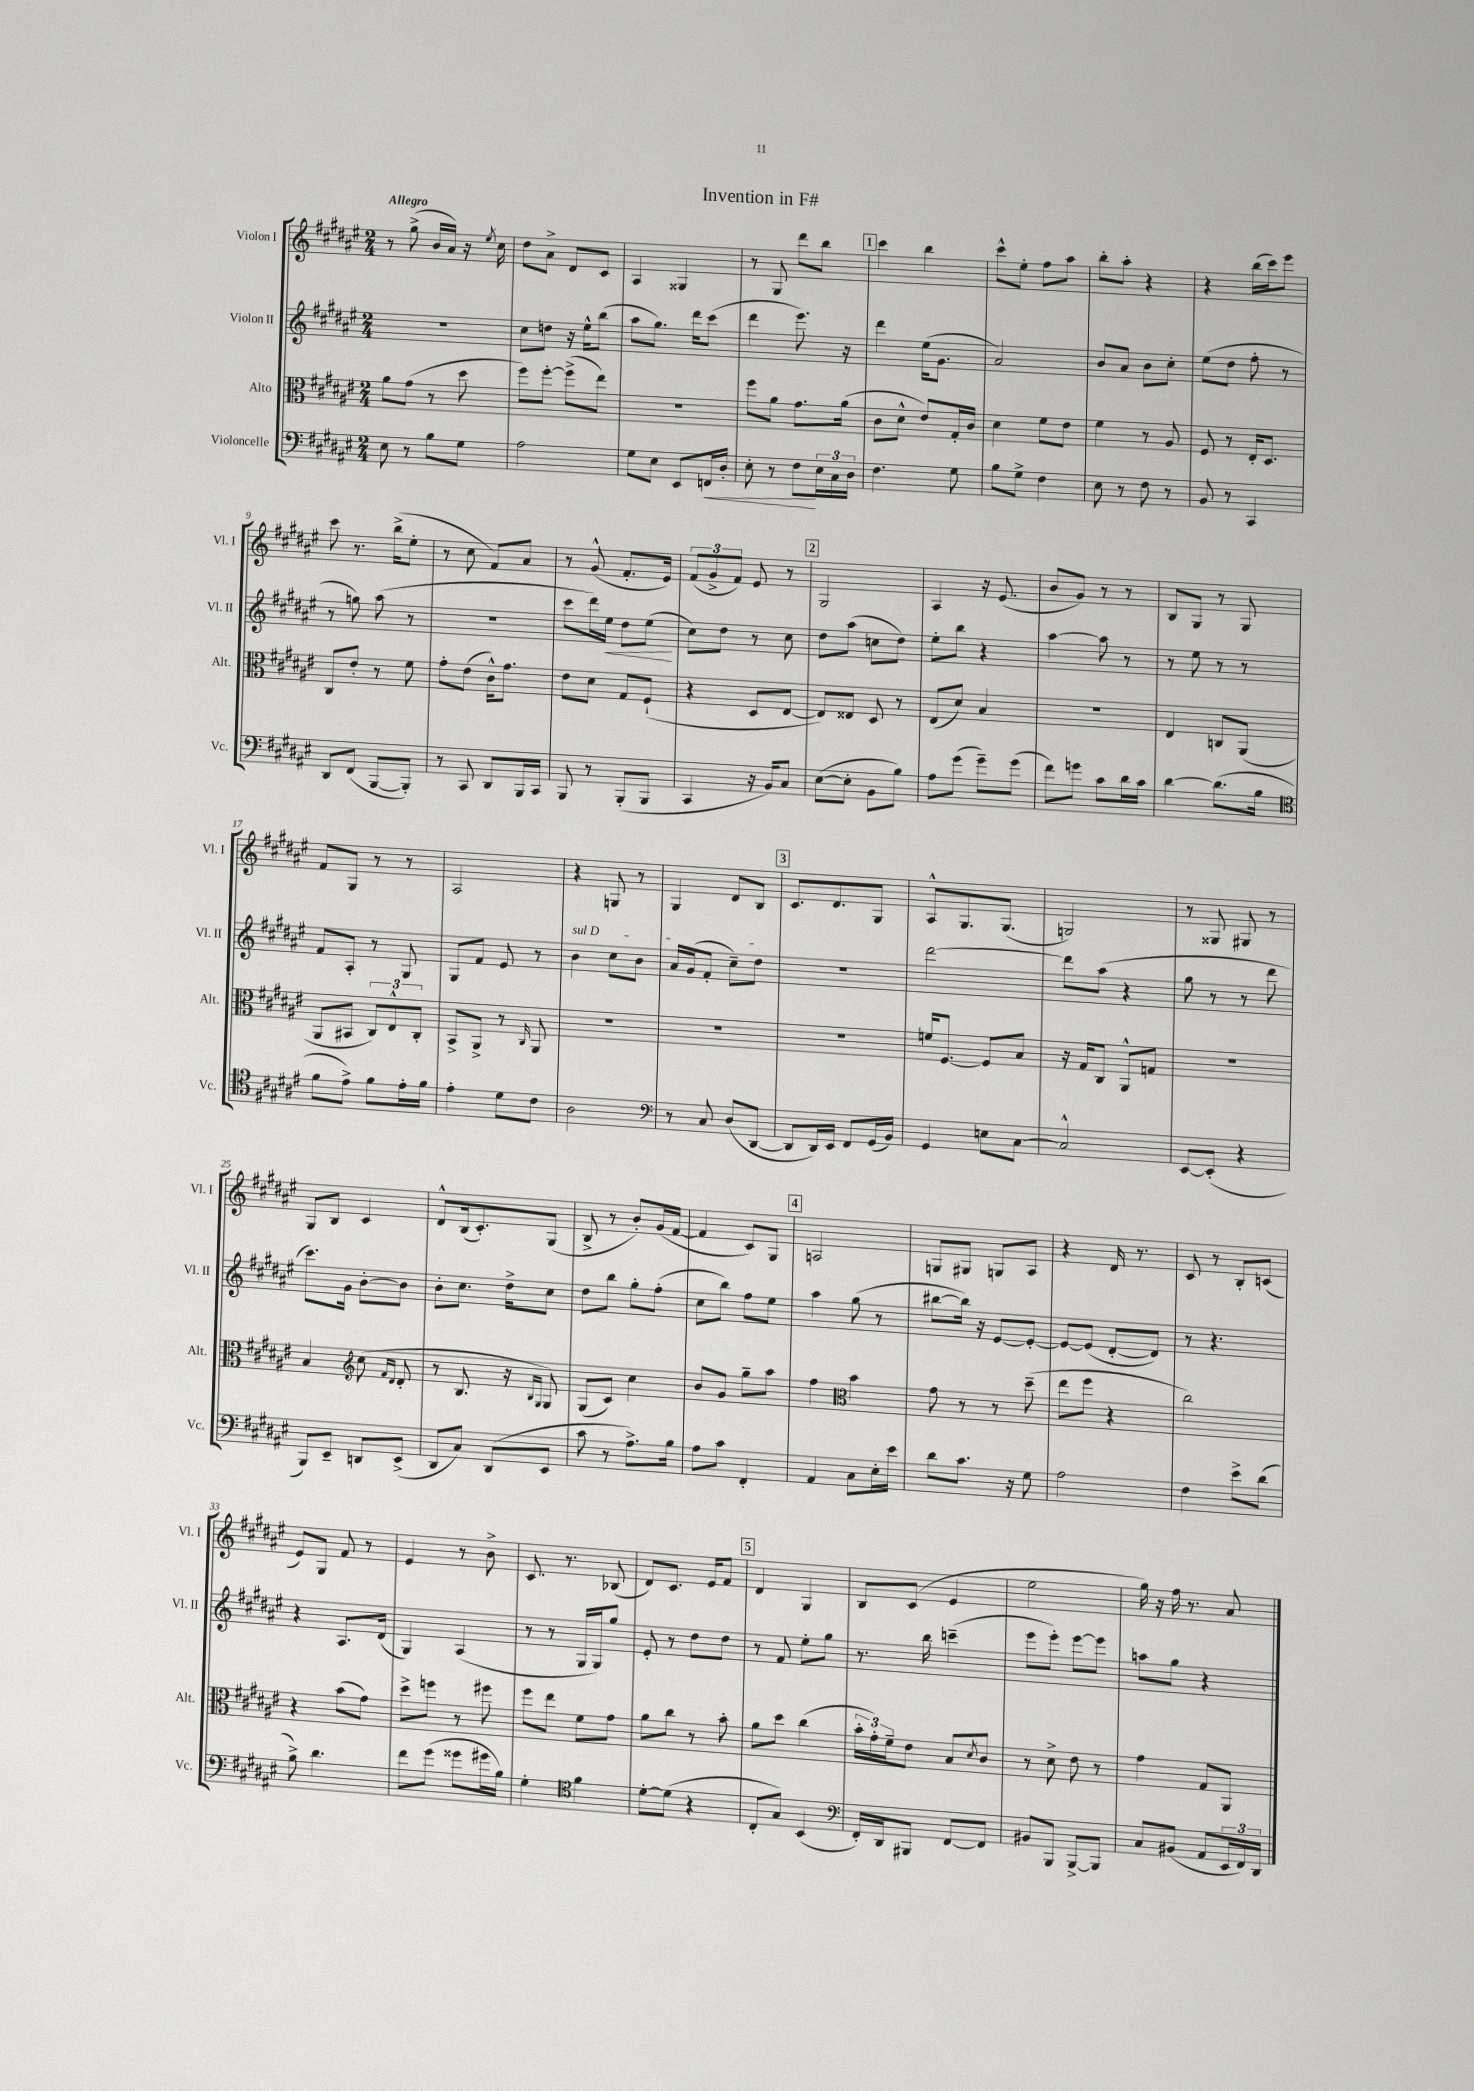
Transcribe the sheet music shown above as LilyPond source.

\header { title = "Invention in F#" }
<<
\new StaffGroup <<
\new Staff = "s0" \with { instrumentName = "Violon I" shortInstrumentName = "Vl. I" } {
    \clef treble \key fis \major \numericTimeSignature \time 2/4 \tempo "Allegro"
    r8 gis''8->( b'16 ais'16) r16 \acciaccatura { eis''8 } cis''16 |
    dis''8 ais'8-> dis'8 cis'8 |
    ais4 gisis4 |
    r8 gis8 dis'''8 b''8 |
    \mark \markup { \box "1" } cis'''4 b''4 |
    cis'''8-^ eis''8-. fis''8 ais''8 |
    b''8-. ais''8-. r4 |
    r4 b''16( cis'''16) eis'''8 |
    cis'''8 r8. b''16->( eis''8-. |
    r8 cis''8 fis'8) ais'8 |
    r8 gis'8-^( fis'8.-. eis'16) |
    \tuplet 3/2 { fis'8( gis'8-> fis'8) } eis'8 r8 |
    \mark \markup { \box "2" } gis2 |
    ais4 r16 eis'8.( |
    b'8 gis'8) r8 r8 |
    b8 gis8 r8 gis8 |
    fis'8 gis8 r8 r8 |
    ais2 |
    r4 g8 r8 |
    gis4 dis'8 b8 |
    \mark \markup { \box "3" } cis'8. dis'8. gis8 |
    ais8-^ gis8. gis8.( |
    g2) |
    r8 gisis8 gis8 r8 |
    gis8 b8 cis'4 |
    dis'8-^ b16( cis'8.-.) gis8( |
    b8-> r8 b'8-.) gis'16( fis'16~ |
    fis'4 cis'8) gis8 |
    \mark \markup { \box "4" } a2 |
    g8 gis8 g8 ais8 |
    r4 dis'16 r8. |
    cis'8 r8 b8-. c'8( |
    eis'8) gis8 fis'8 r8 |
    eis'4 r8 b'8-> |
    cis'8. r8. bes8( |
    dis'8) cis'8. eis'16 fis'8 |
    \mark \markup { \box "5" } dis'4 gis4 |
    b8 cis'8( eis'4 |
    eis''2 |
    gis''16) r16 fis''16 r8. ais'8 \bar "|." |
}
\new Staff = "s1" \with { instrumentName = "Violon II" shortInstrumentName = "Vl. II" } {
    \clef treble \key fis \major \numericTimeSignature \time 2/4
    R2 |
    cis''8 d''8 r16 eis''16-^ b''8( |
    ais''8 gis''8.) dis'''16 cis'''8( |
    dis'''4 eis'''8.) r16 |
    \mark \markup { \box "1" } dis'''4 eis''16( gis'8. |
    ais'2) |
    b'8 ais'8 b'8 cis''8-. |
    eis''8( dis''8 fis''8-. r8 |
    r8 g''8) ais''8( r8 |
    r2 |
    cis'''8 dis'''16) eis''16\< dis''8 eis''8\!( |
    cis''8) dis''8 r8 cis''8 |
    \mark \markup { \box "2" } dis''8 ais''8( c''8 dis''8) |
    eis''8-. b''8 r4 |
    ais''4~ ais''8 r8 |
    r8 eis''8 r8 r8 |
    fis'8 ais8-. r8 gis8 |
    gis8 fis'8 eis'8 r8 |
    \once \override TextSpanner.bound-details.left.text = \markup { \italic "sul D" } b'4\startTextSpan cis''8 b'8 |
    ais'16 gis'16( fis'8-. cis''8--) dis''8\stopTextSpan |
    \mark \markup { \box "3" } R2 |
    dis'''2~ |
    dis'''8 ais''8( r4 |
    gis''8 r8 r8 dis'''8 |
    cis'''8.) gis'16 b'8~-. b'8 |
    b'8-. cis''8. dis''16-> cis''8 |
    dis''8 b''8 gis''8-. fis''8-.( |
    cis''8 b''8) fis''8 eis''8 |
    \mark \markup { \box "4" } ais''4 gis''8( r8 |
    bis''8~ bis''16) r16 eis'8~ eis'8~-. |
    eis'8~ eis'8( dis'8~-. dis'8) |
    r8 r4. |
    r4 ais8. dis'16( |
    gis4) ais4( |
    r8 r8 gis16 gis16) gis''8 |
    eis'8-. r8 dis''8 dis''8 |
    \mark \markup { \box "5" } r8 fis'8 eis''8-. gis''8 |
    r8. b''16 c'''4--( |
    eis'''8 eis'''8-.) eis'''8~ eis'''8 |
    a''8 gis''8 r4 \bar "|." |
}
\new Staff = "s2" \with { instrumentName = "Alto" shortInstrumentName = "Alt." } {
    \clef alto \key fis \major \numericTimeSignature \time 2/4
    ais'8 gis'8( r8 dis''8 |
    fis''8) fis''8~-. fis''8->( eis''8) |
    R2 |
    fis''8 ais'8 gis'8. ais'16( |
    \mark \markup { \box "1" } cis'8 dis'8-^ eis'8) gis16-. cis'16 |
    dis'4 fis'8 eis'8 |
    fis'4 r8 ais8 |
    fis8 r8 eis16-. dis8. |
    cis8 eis'8-. r8 fis'8 |
    gis'8-. eis'8( cis'16-^) gis'8. |
    eis'8 dis'8 gis8 fis8-!( |
    r4 dis8 eis8~ |
    \mark \markup { \box "2" } eis8) eisis8 dis8 r8 |
    eis8( dis'8) b4 |
    R2 |
    eis4 c8 ais,8( |
    ais,8 bis,8 \tuplet 3/2 { cis8) eis8-^ cis8-. } |
    b,8-> ais,8-> r8 \grace { cis16 } ais,8 |
    R2 |
    R2 |
    \mark \markup { \box "3" } R2 |
    f'16 fis8.~ fis8 b8 |
    r16 gis16 cis8 ais,8-^ g8 |
    R2 |
    b4 \clef treble cis''8( \grace { fis'16 dis'16 } dis'8-. |
    r8 b8. r16 \grace { b16 gis16 } gis8) |
    gis8( cis'8) cis''4 |
    b'8 gis'8 gis''8-- ais''8 |
    \mark \markup { \box "4" } fis''4 \clef alto b'4 |
    gis'8 r8 r8 dis''8--( |
    eis''8 fis''8 r4 |
    cis''2) |
    r4 b'8( gis'8) |
    dis''8-> f''8 r8 fis''8 |
    fis''8 eis''8 fis'8 gis'8 |
    ais'8 cis''8 r8 b'8-. |
    \mark \markup { \box "5" } ais'8 dis''8 cis''4( |
    \tuplet 3/2 { b'16-. gis'16-.) fis'16-- } eis'8 b8 \acciaccatura { dis'8 } cis'8 |
    r8 dis'8-> eis'8 r8 |
    gis'4 gis8 ais,8 \bar "|." |
}
\new Staff = "s3" \with { instrumentName = "Violoncelle" shortInstrumentName = "Vc." } {
    \clef bass \key fis \major \numericTimeSignature \time 2/4
    eis8 r8 b8 gis8 |
    ais2 |
    gis8 eis8 eis,8 f,16\< dis16-. |
    eis8-. r8 fis8\! \tuplet 3/2 { eis16 cis16 dis16 } |
    \mark \markup { \box "1" } fis4. gis8 |
    b8 gis8-> fis4 |
    eis8 r8 fis8 r8 |
    b,8 r8 cis,4 |
    dis,8 fis,8( b,,8~ b,,8-.) |
    r8 cis,8 dis,8 b,,16 cis,16 |
    b,,8 r8 b,,8-.( b,,8 |
    cis,4 r16 b,16) cis8 |
    \mark \markup { \box "2" } eis8~( eis8-. b,8 b8) |
    ais8 gis'8( gis'8--) gis'8( |
    fis'8) g'8 cis'8 dis'16 cis'16 |
    dis'4~ dis'8.( b16 |
    \clef tenor fis'8 eis'8->) fis'8 eis'16-. fis'16 |
    eis'4-. dis'8 cis'8 |
    ais2 |
    \clef bass r8 cis8 dis8( dis,8~ |
    \mark \markup { \box "3" } dis,8 dis,16) eis,16 fis,8 gis,16( b,16) |
    gis,4 e8 cis8~ |
    cis2-^ |
    eis,8~ eis,8-.( r4 |
    b,,8) eis,8-- d,8 eis,8->( |
    dis,8 cis8) dis,8( eis,8 |
    cis'8 r8 ais8.->) b16 |
    ais8 cis'8 fis,4-. |
    \mark \markup { \box "4" } ais,4 cis8 eis16-. eis'16 |
    dis'8 cis'8. r16 gis8 |
    ais2 |
    fis4 eis'8-> dis'8( |
    b8->) dis'4. |
    fis'8 gis'8( gisis'8 gis'16 b16) |
    gis4-. \clef tenor fis'4 |
    dis'8~-. dis'8( r4 |
    \mark \markup { \box "5" } cis8-. gis8) b,4( |
    \clef bass fis,16-.) dis,16 bis,,8 fis,8~ fis,8 |
    bis,8 b,,8 b,,8~-> b,,8 |
    cis8 bis,8( ais,8 \tuplet 3/2 { eis,16 fis,16) dis,16 } \bar "|." |
}
>>
>>
